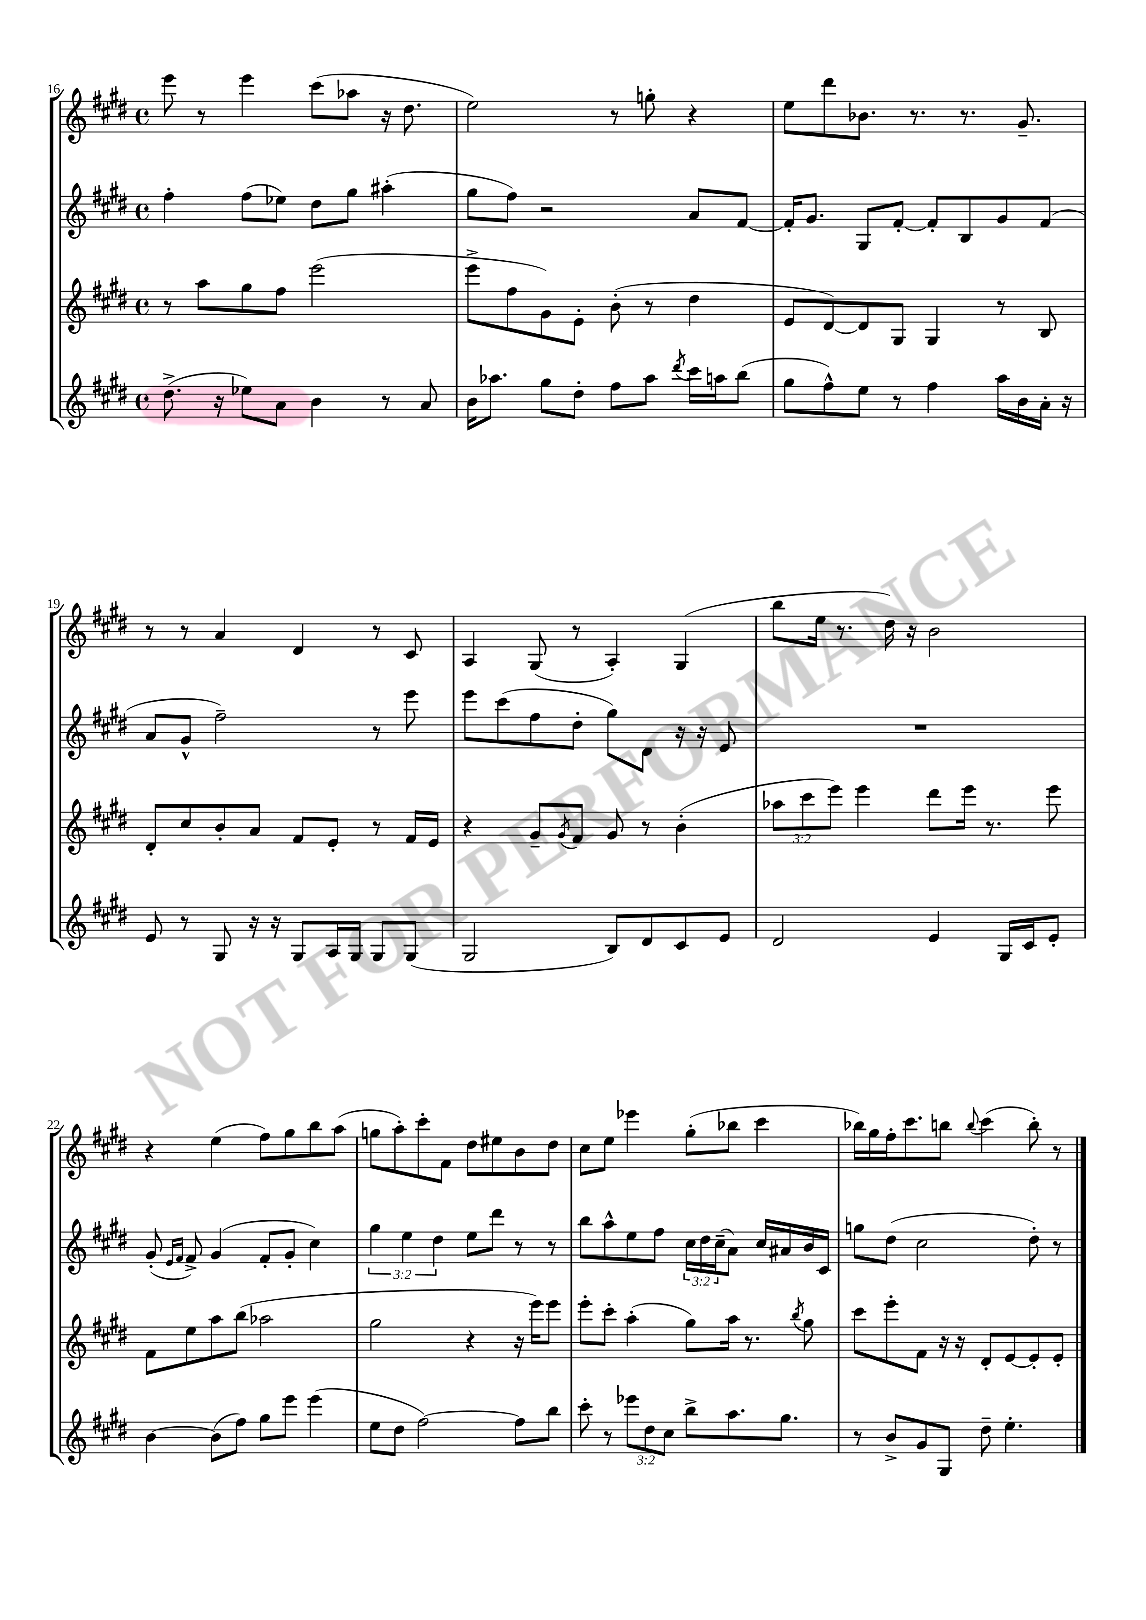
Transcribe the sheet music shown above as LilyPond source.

<<
\new StaffGroup <<
\new Staff = "s0" {
    \clef treble \key e \major \defaultTimeSignature \time 4/4
    e'''8 r8 e'''4 cis'''8( aes''8 r16 dis''8. |
    e''2) r8 g''8-. r4 |
    e''8 dis'''8 bes'8. r8. r8. gis'8.-- |
    r8 r8 a'4 dis'4 r8 cis'8 |
    a4 gis8( r8 a4-.) gis4( |
    b''8 e''16 r8. dis''16) r16 b'2 |
    r4 e''4( fis''8) gis''8 b''8 a''8( |
    g''8 a''8-.) cis'''8-. fis'8 dis''8 eis''8 b'8 dis''8 |
    cis''8 e''8 ees'''4 gis''8-.( bes''8 cis'''4 |
    bes''16) gis''16 fis''16-. cis'''8. b''8 \appoggiatura { b''8 } cis'''4( b''8-.) r8 \bar "|." |
}
\new Staff = "s1" {
    \clef treble \key e \major \defaultTimeSignature \time 4/4 \override Staff.TupletNumber.text = #tuplet-number::calc-fraction-text
    fis''4-. fis''8( ees''8) dis''8 gis''8 ais''4-.( |
    gis''8 fis''8) r2 a'8 fis'8~ |
    fis'16-. gis'8. gis8 fis'8~-. fis'8-. b8 gis'8 fis'8( |
    a'8 gis'8-^ fis''2--) r8 e'''8 |
    e'''8 cis'''8( fis''8 dis''8-. gis''8) dis'8 r16 r16 e'8 |
    R1 |
    gis'8-.( \grace { e'16 fis'16 } fis'8->) gis'4( fis'8-. gis'8-. cis''4) |
    \tuplet 3/2 { gis''4 e''4 dis''4 } e''8 dis'''8 r8 r8 |
    b''8 a''8-^ e''8 fis''8 \tuplet 3/2 { cis''16 dis''16 cis''16--( } a'8) cis''16 ais'16 b'16 cis'16 |
    g''8 dis''8( cis''2 dis''8-.) r8 \bar "|." |
}
\new Staff = "s2" {
    \clef treble \key e \major \defaultTimeSignature \time 4/4 \override Staff.TupletNumber.text = #tuplet-number::calc-fraction-text
    r8 a''8 gis''8 fis''8 e'''2( |
    e'''8-> fis''8 gis'8) e'8-. b'8-.( r8 dis''4 |
    e'8 dis'8~) dis'8 gis8 gis4 r8 b8 |
    dis'8-. cis''8 b'8-. a'8 fis'8 e'8-. r8 fis'16 e'16 |
    r4 gis'8-- \acciaccatura { gis'8 } fis'8 gis'8 r8 b'4-.( |
    \tuplet 3/2 { aes''8 cis'''8 e'''8) } e'''4 dis'''8 e'''16 r8. e'''8 |
    fis'8 e''8 a''8 b''8( aes''2 |
    gis''2 r4 r16 e'''16) e'''8 |
    e'''8-. cis'''8-. a''4-.( gis''8) a''16 r8. \acciaccatura { b''8 } gis''8 |
    cis'''8 e'''8-. fis'8 r16 r16 dis'8-. e'8~ e'8-. e'8-. \bar "|." |
}
\new Staff = "s3" {
    \clef treble \key e \major \defaultTimeSignature \time 4/4 \override Staff.TupletNumber.text = #tuplet-number::calc-fraction-text
    dis''8.->( r16 ees''8) a'8 b'4 r8 a'8 |
    b'16 aes''8. gis''8 dis''8-. fis''8 aes''8 \acciaccatura { dis'''8 } cis'''16 a''16 b''8( |
    gis''8 fis''8-^) e''8 r8 fis''4 a''16 b'16 a'16-. r16 |
    e'8 r8 gis8 r16 r16 gis8 a16 gis16 gis8 gis8( |
    gis2 b8) dis'8 cis'8 e'8 |
    dis'2 e'4 gis16 cis'16 e'8-. |
    b'4~ b'8( fis''8) gis''8 e'''8 e'''4( |
    e''8 dis''8 fis''2~) fis''8 b''8 |
    cis'''8-. r8 \tuplet 3/2 { ees'''8 dis''8 cis''8 } b''8-> a''8. gis''8. |
    r8 b'8-> gis'8 gis8 dis''8-- e''4.-. \bar "|." |
}
>>
>>
\layout { \context { \Score currentBarNumber = #16 } }
